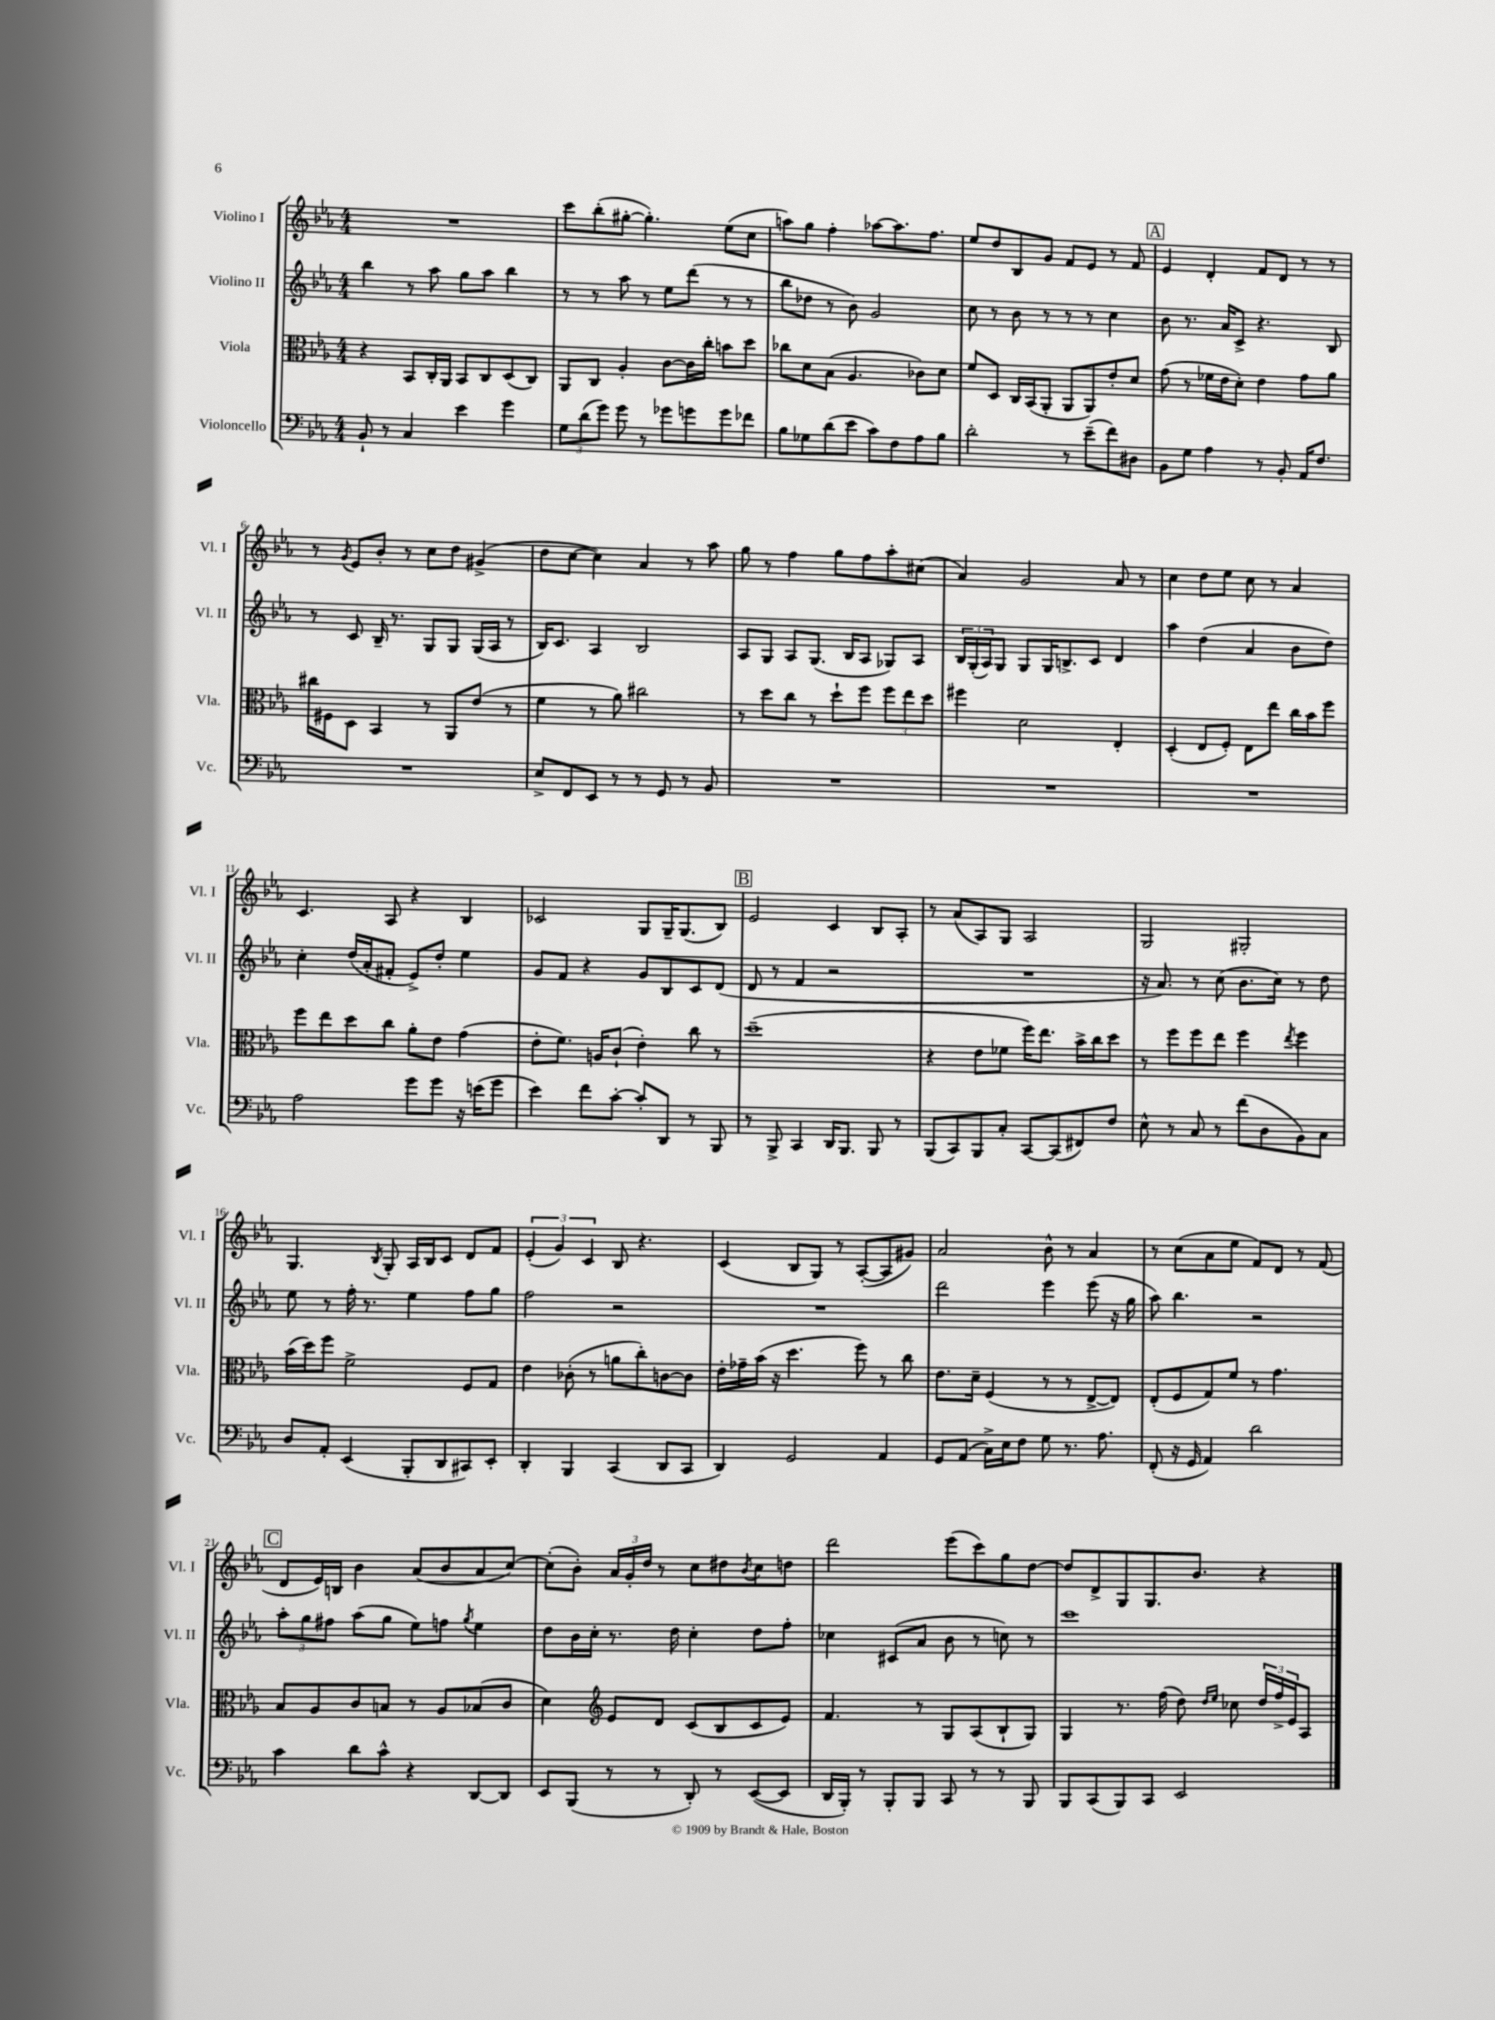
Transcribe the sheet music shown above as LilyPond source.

<<
\new StaffGroup <<
\new Staff = "s0" \with { instrumentName = "Violino I" shortInstrumentName = "Vl. I" } {
    \clef treble \key ees \major \numericTimeSignature \time 4/4
    R1 |
    c'''8 bes''8-.( gis''8~-. gis''4.-.) ees''8( c''8 |
    a''8) g''8 f''4-. aes''8~ aes''8. f''8. |
    ees''8 d''8 bes8 g'8 f'8 ees'8 r8 f'8 |
    \mark \markup { \box "A" } ees'4 d'4-. f'8 d'8 r8 r8 |
    r8 \acciaccatura { g'8 } ees'8 bes'8-. r8 c''8 d''8 gis'4->( |
    d''8 c''8~ c''4) aes'4 r8 aes''8 |
    g''8 r8 f''4 g''8 f''8 aes''8-. cis''8( |
    aes'4) g'2 aes'8 r8 |
    c''4 d''8 ees''8 c''8 r8 aes'4 |
    c'4. aes8 r4 bes4 |
    ces'2 g8 g16-- g8.( bes8) |
    \mark \markup { \box "B" } ees'2 c'4 bes8 aes8-. |
    r8 aes'8( aes8) g8 aes2 |
    g2 gis2-. |
    g4. \acciaccatura { bes8 } g8-. aes16 bes16 c'8 d'8 f'8 |
    \tuplet 3/2 { ees'4-.( g'4) c'4 } bes8 r4. |
    c'4( bes8 g8) r8 aes8~-.( aes8 gis'8) |
    aes'2 bes'8-^ r8 aes'4 |
    r8 c''8( aes'8 ees''8 f'8) d'8 r8 f'8( |
    \mark \markup { \box "C" } d'8 ees'16) b16 bes'4 aes'8( bes'8 aes'8 c''8~) |
    c''8-.( bes'8-.) \tuplet 3/2 { aes'16 g'16-. d''16 } r8 c''8 dis''8 \acciaccatura { bes'8 } c''8 d''8 |
    d'''2 ees'''8( c'''8) g''8 d''8~ |
    d''8 d'8-> g8 g8. bes'8. r4 \bar "|." |
}
\new Staff = "s1" \with { instrumentName = "Violino II" shortInstrumentName = "Vl. II" } {
    \clef treble \key ees \major \numericTimeSignature \time 4/4
    bes''4 r8 aes''8 g''8 aes''8 bes''4 |
    r8 r8 aes''8 r8 ees''8 d'''8( r8 r8 |
    bes''8 des''8 r8 bes'8) g'2 |
    c''8 r8 bes'8 r8 r8 r8 c''4 |
    \mark \markup { \box "A" } bes'8 r8. aes'16 c'8-> r4. bes8 |
    r8 c'8 bes16-- r8. g8 g8 g16( aes16 r8 |
    bes16) c'8. aes4 bes2 |
    aes8 g8 aes8 g8.( bes16 aes8 ges8) aes8 |
    \tuplet 3/2 { bes16 g16-.( aes16) } g8 g8 g16 b8.-> c'8 d'4 |
    aes''4 d''4( aes'4 bes'8 d''8) |
    c''4-. d''16( aes'16-. fis'8-. ees'8->) d''8-. ees''4 |
    g'8 f'8 r4 g'8 bes8 c'8 d'8( |
    \mark \markup { \box "B" } d'8 r8 f'4 r2 |
    R1 |
    r16 aes'8.) r8 c''8( bes'8. c''16) r8 d''8 |
    ees''8 r8 f''16-. r8. ees''4 f''8 g''8 |
    f''2 r2 |
    R1 |
    d'''2 ees'''4 ees'''8( r16 g''16 |
    aes''8) bes''4. r2 |
    \mark \markup { \box "C" } \tuplet 3/2 { aes''8-. g''8 fis''8 } aes''8( g''8 ees''8) f''8 \acciaccatura { g''8 } ees''4 |
    d''8 bes'16 c''16-. r8. d''16 c''4-. d''8 f''8-. |
    ces''4 cis'8( aes'8 bes'8 r8 c''8) r8 |
    c'''1 \bar "|." |
}
\new Staff = "s2" \with { instrumentName = "Viola" shortInstrumentName = "Vla." } {
    \clef alto \key ees \major \numericTimeSignature \time 4/4
    r4 bes,8 c16-. aes,16 bes,8 c8 d8( c8) |
    aes,8 c8 aes4-. c'8~ c'16 c''16-. b'8 d''8 |
    ces''8 d'8 bes8( aes4. ces'8) d'8 |
    f'8 d8 c16 bes,16( aes,8-. aes,8 aes,8) ees'8-. d'8 |
    \mark \markup { \box "A" } g'8( r8 fes'16 ees'16 d'8-.) ees'4 g'8 aes'8 |
    cis''16 fis16 d8 bes,4 r8 aes,8 ees'8( r8 |
    f'4 r8 aes'8) cis''2 |
    r8 d''8 c''8 r8 d''8-! f''8 \tuplet 3/2 { f''8 ees''8 d''8 } |
    fis''4 d'2 ees4-. |
    d4-.( ees8 f8-.) ees8 ees''8 c''16 bes'16 f''8 |
    f''8 ees''8 d''8 c''8 aes'8-. ees'8 g'4( |
    ees'8-. f'8.) a16 c'8-!( ees'4-.) c''8 r8 |
    \mark \markup { \box "B" } d''1--( |
    r4 ees'8 fes'8 f''16) ees''8. bes'16-> c''16 d''8 |
    r8 f''8 f''8 ees''8 f''4 \acciaccatura { ees''8 } f''4 |
    bes'16( d''16) f''8 f'2-> f8 g8 |
    ees'4 ces'8-.( r8 a'8 c''8-.) c'8~ c'8 |
    ees'16-. ges'16-- bes'16( r16 d''4. f''8) r8 c''8 |
    ees'8. d'16-- f4( r8 r8 ees8~-> ees8) |
    ees8-.( f8 g8) f'8 r8 g'4. |
    \mark \markup { \box "C" } bes8 aes8 c'8 b8 r8 aes8 bes8( c'8 |
    d'4) \clef treble ees'8 d'8 c'8( bes8 c'8 ees'8) |
    f'4. r8 g8 aes8( bes8-! g8) |
    g4 r8. f''16( d''8) \grace { d''16 ees''16 } ces''8 \tuplet 3/2 { d''16 f''16-> ees'16 } aes8 \bar "|." |
}
\new Staff = "s3" \with { instrumentName = "Violoncello" shortInstrumentName = "Vc." } {
    \clef bass \key ees \major \numericTimeSignature \time 4/4
    bes,8-! r8 c4 ees'4 g'4 |
    \tuplet 3/2 { g8 d'8( g'8) } g'8 r8 ges'8 g'8 g'8 fes'8 |
    bes8 ges8 d'8( ees'8 c'8) f8 aes8 bes8 |
    d'2-. r8 ees'8--( f'8) dis8 |
    \mark \markup { \box "A" } bes,8 g8 aes4 r8 bes,8-. aes,16 f8. |
    R1 |
    ees8-> f,8 ees,8 r8 r8 g,8 r8 bes,8 |
    R1 |
    R1 |
    R1 |
    aes2 g'8 g'8 r16 e'16( g'8 |
    ees'4) f'8 c'8~-. c'8-. d,8 r8 bes,,8 |
    \mark \markup { \box "B" } r8 bes,,8-> c,4 d,16 bes,,8. bes,,8 r8 |
    bes,,8( c,8) bes,,8 c8-. c,8~ c,8( fis,8) f8 |
    ees8-^ r8 c8 r8 f'8( d8 bes,8) c8 |
    d8 aes,8-. ees,4( bes,,8-. d,8 cis,8) ees,8-. |
    d,4-. bes,,4 c,4( d,8 c,8 |
    d,4) g,2 aes,4 |
    g,8 aes,8( c16->) ees16 f8 g8 r8. aes8. |
    f,8-.( r16 g,16 aes,4) d'2 |
    \mark \markup { \box "C" } c'4 d'8 c'8-^ r4 d,8~ d,8 |
    ees,8 bes,,8( r8 r8 d,8-.) r8 ees,8~( ees,8 |
    d,16 bes,,16-.) r8 bes,,8-. bes,,8 c,8 r8 r8 bes,,8 |
    bes,,8 c,8( bes,,8) c,8 ees,2 \bar "|." |
}
>>
>>
